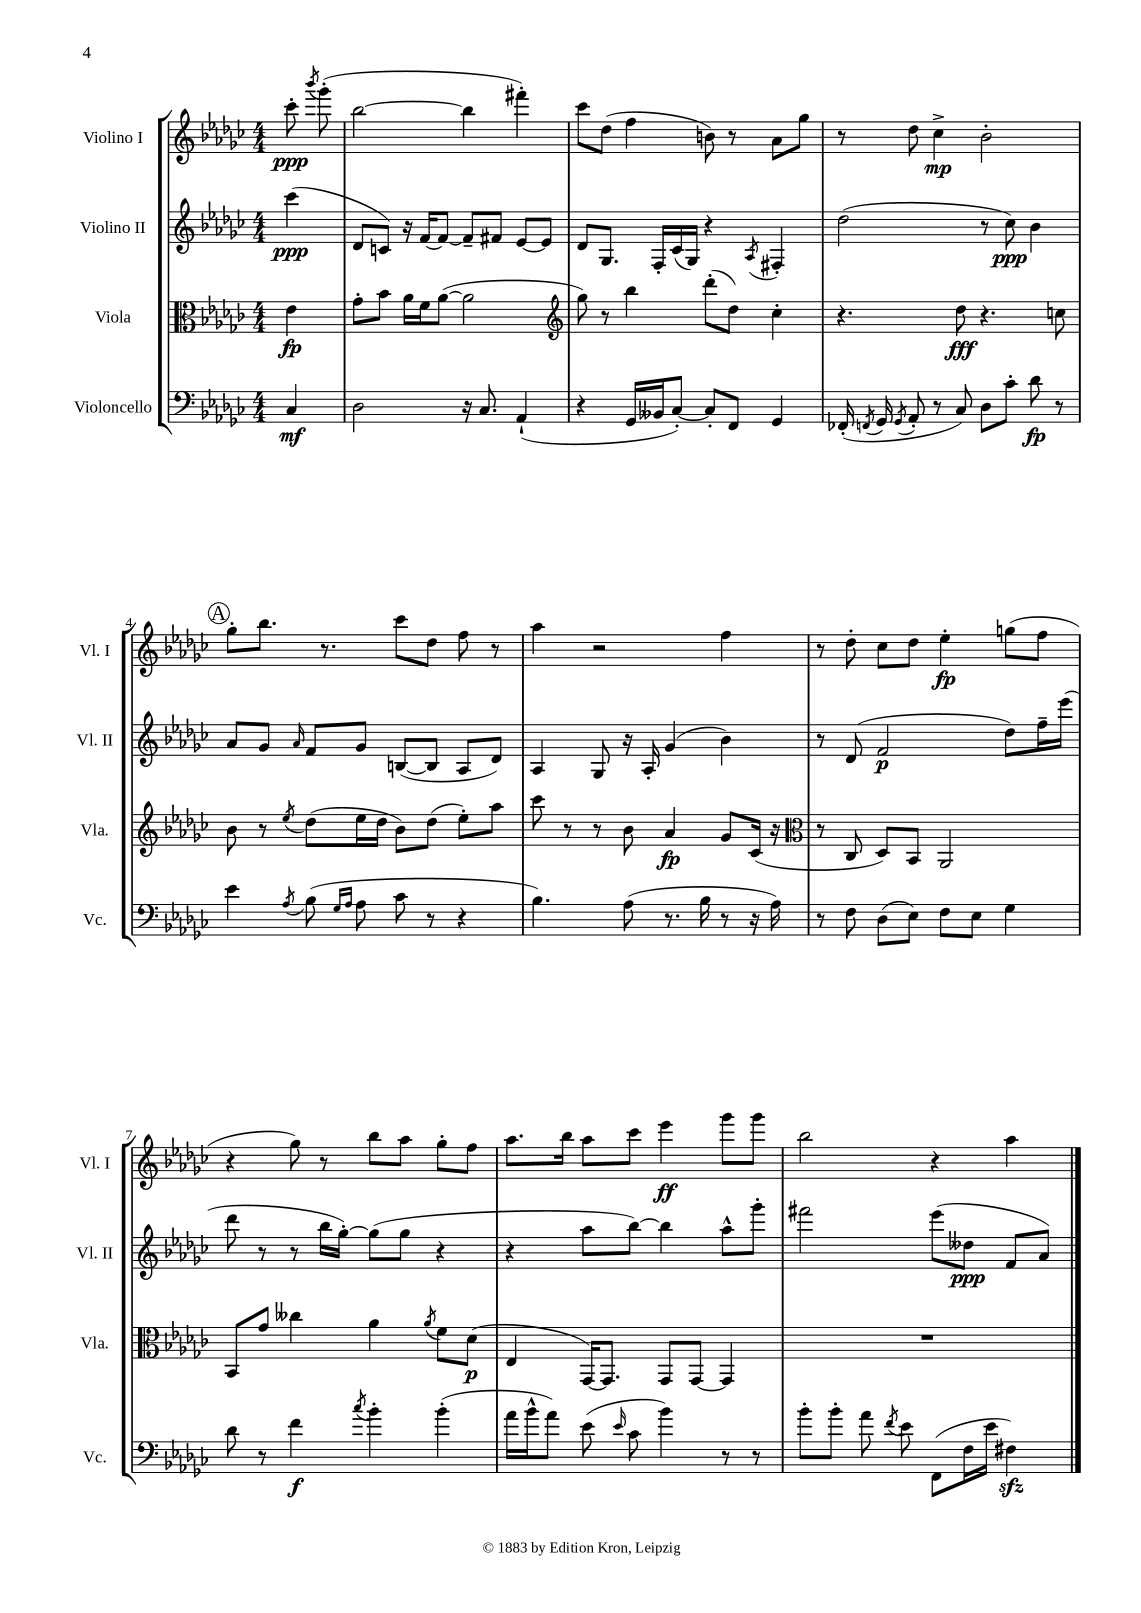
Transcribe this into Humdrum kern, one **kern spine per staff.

**kern	**kern	**kern	**kern
*staff4	*staff3	*staff2	*staff1
*clefF4	*clefC3	*clefG2	*clefG2
*k[b-e-a-d-g-c-]	*k[b-e-a-d-g-c-]	*k[b-e-a-d-g-c-]	*k[b-e-a-d-g-c-]
*M4/4	*M4/4	*M4/4	*M4/4
4C-	4e-	(4ccc-	8ccc-'
.	.	.	8qbbb-
.	.	.	(8ggg-'
=	=	=	=
2D-	8g-'	8d-	[2bb-
.	8b-	8c)	.
.	16a-	16r	.
.	16f	[16f	.
.	([8a-	8f_	.
16r	2a-]	8f~]	4bb-]
8.C-	.	.	.
.	.	8f#	.
(4AA-`	.	[8e-	4fff#')
.	.	8e-]	.
=	=	=	=
*	*clefG2	*	*
4r	8gg-)	8d-	8ccc-
.	8r	8.G-	(8dd-
16GG-	4bb-	.	4ff
16BB--	.	16F'	.
[8C-')	.	(16c-	.
.	.	16G-)	.
8C-']	(8ddd-'	4r	8b)
8FF	8dd-)	.	8r
.	.	8qA-	.
4GG-	4cc-'	4F#'	8a-
.	.	.	8gg-
=	=	=	=
(16FF-'	4.r	(2dd-	8r
8qFF	.	.	.
16GG-	.	.	.
8qGG-	.	.	.
8AA-'	.	.	8dd-
8r	.	.	4cc-^
8C-)	8dd-	.	.
8D-	4.r	8r	2b-'
8c-'	.	8cc-)	.
8d-	.	4b-	.
8r	8cc	.	.
=	=	=	=
4e-	8b-	8a-	8gg-'
.	8r	8g-	8.bb-
8qA-	8qee-	16qqa-	.
(8B-	(8dd-	8f	.
.	.	.	8.r
16qqG-	.	.	.
16qqA-	.	.	.
8A-	16ee-	8g-	.
.	16dd-	.	.
8c-	8b-)	([8B	8ccc-
8r	(8dd-	8B]	8dd-
4r	8ee-')	8A-	8ff
.	8aa-	8d-)	8r
=	=	=	=
4.B-)	8ccc-	4A-	4aa-
.	8r	.	.
.	8r	8G-	2r
(8A-	8b-	16r	.
.	.	16A-'	.
8.r	4a-	(4g-	.
16B-	.	.	.
8r	8g-	4b-)	4ff
16r	(16c-	.	.
16A-)	16r	.	.
=	=	=	=
*	*clefC3	*	*
8r	8r	8r	8r
8F	8C-	(8d-	8dd-'
(8D-	8D-)	2f	8cc-
8E-)	8BB-	.	8dd-
8F	2AA-	.	4ee-'
8E-	.	.	.
4G-	.	8dd-)	(8gg
.	.	16ff~	8ff
.	.	(16eee-	.
=	=	=	=
8d-	8BB-	8ddd-	4r
8r	8g-	8r	.
4f	4cc--	8r	8gg-)
.	.	16bb-	8r
.	.	[16gg-')	.
8qcc-	.	.	.
4b-'	4a-	(8gg-]	8bb-
.	.	8gg-	8aa-
.	8qa-	.	.
(4b-'	8f	4r	8gg-'
.	(8d-	.	8ff
=	=	=	=
16a-	4E-	4r	8.aa-
16b-^^	.	.	.
8a-)	.	.	.
.	.	.	16bb-
(8e-	[16GG-)	8aa-	8aa-
.	8.GG-]	.	.
16qqe-	.	.	.
8c-	.	[8bb-)	8ccc-
4b-)	8GG-	4bb-]	4eee-
.	[8GG-	.	.
8r	4GG-]	8aa-^^	8ggg-
8r	.	8ggg-'	8ggg-
=	=	=	=
8b-'	1r	2fff#	2bb-
8b-'	.	.	.
8a-	.	.	.
8qf	.	.	.
8e-	.	.	.
(8FF	.	(8eee-	4r
16F	.	8dd--	.
16e-	.	.	.
4F#)	.	8f	4aa-
.	.	8a-)	.
==	==	==	==
*-	*-	*-	*-
